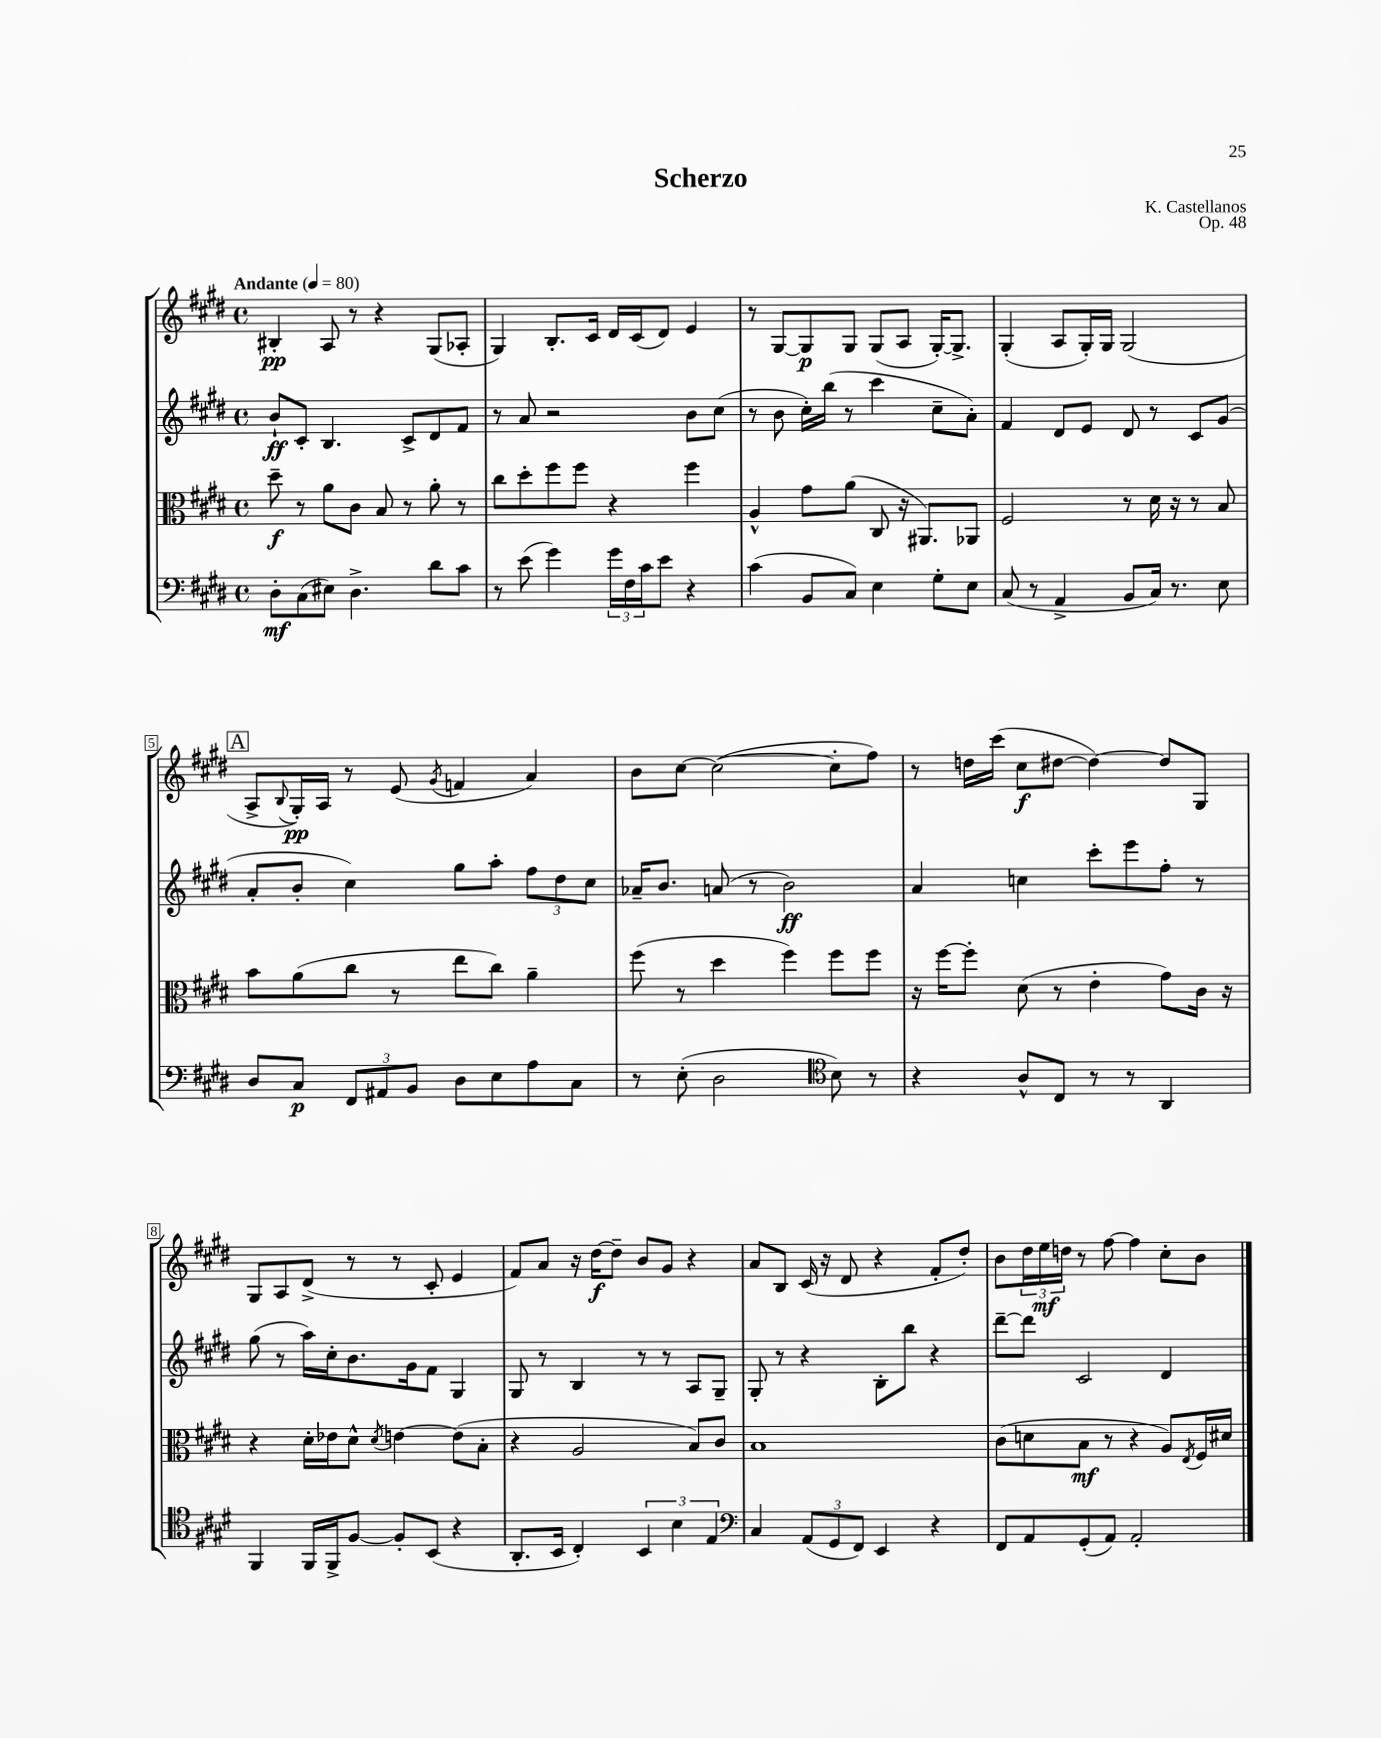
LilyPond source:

\header { title = "Scherzo" composer = "K. Castellanos" opus = "Op. 48" }
<<
\new StaffGroup <<
\new Staff = "s0" {
    \clef treble \key e \major \defaultTimeSignature \time 4/4 \tempo "Andante" 4 = 80
    bis4-.\pp a8 r8 r4 gis8( aes8-. |
    gis4) b8.-. cis'16 dis'16 cis'16( dis'8) e'4 |
    r8 gis8~ gis8\p gis8 gis8( a8 gis16~-.) gis8.-> |
    gis4-.( a8 gis16-.) gis16 gis2( |
    \mark \markup { \box "A" } a8-> \appoggiatura { b8 } gis16-.\pp) a16 r8 e'8( \acciaccatura { gis'8 } f'4 a'4) |
    b'8 cis''8~ cis''2~( cis''8-. fis''8) |
    r8 d''16 cis'''16( cis''8\f dis''8~ dis''4~) dis''8 gis8 |
    gis8 a8 dis'8->( r8 r8 cis'8-. e'4 |
    fis'8) a'8 r16 dis''16~\f dis''8-- b'8 gis'8 r4 |
    a'8 b8 cis'16( r16 dis'8 r4 fis'8-. dis''8-.) |
    b'8 \tuplet 3/2 { dis''16 e''16\mf d''16 } r8 fis''8~ fis''4 cis''8-. b'8 \bar "|." |
}
\new Staff = "s1" {
    \clef treble \key e \major \defaultTimeSignature \time 4/4
    b'8-!\ff cis'8-. b4. cis'8-> dis'8 fis'8 |
    r8 a'8 r2 b'8 cis''8( |
    r8 b'8 cis''16-.) b''16( r8 cis'''4 cis''8-- a'8-.) |
    fis'4 dis'8 e'8 dis'8 r8 cis'8 gis'8( |
    \mark \markup { \box "A" } a'8-. b'8-. cis''4) gis''8 a''8-. \tuplet 3/2 { fis''8 dis''8 cis''8 } |
    aes'16-- b'8. a'8( r8 b'2\ff) |
    a'4 c''4 cis'''8-. e'''8 fis''8-. r8 |
    gis''8( r8 a''16) cis''16-. b'8. gis'16 fis'8 gis4 |
    gis8 r8 b4 r8 r8 a8 gis8-- |
    gis8-. r8 r4 b8-. b''8 r4 |
    dis'''8~-- dis'''8 cis'2 dis'4 \bar "|." |
}
\new Staff = "s2" {
    \clef alto \key e \major \defaultTimeSignature \time 4/4
    dis''8--\f r8 a'8 cis'8 b8 r8 a'8-. r8 |
    cis''8 dis''8-. fis''8 fis''8 r4 fis''4 |
    a4-^ gis'8 a'8( cis8 r16 ais,8.) aes,8 |
    fis2 r8 dis'16 r16 r8 b8 |
    \mark \markup { \box "A" } b'8 a'8( cis''8 r8 e''8 cis''8) a'4-- |
    fis''8( r8 dis''4 fis''4) fis''8 fis''8 |
    r16 fis''16~ fis''8-. dis'8( r8 e'4-. gis'8) cis'16 r16 |
    r4 dis'16-. ees'16 dis'8-^ \acciaccatura { dis'8 } e'4~ e'8( b8-. |
    r4 a2 b8) cis'8 |
    b1 |
    cis'8( d'8 b8\mf r8 r4 a8) \acciaccatura { e8 } fis16 dis'16 \bar "|." |
}
\new Staff = "s3" {
    \clef bass \key e \major \defaultTimeSignature \time 4/4
    dis8-.\mf cis8( eis8) dis4.-> dis'8 cis'8 |
    r8 e'8( gis'4) \tuplet 3/2 { gis'16 fis16 cis'16 } e'8 r4 |
    cis'4( b,8 cis8) e4 gis8-. e8 |
    cis8( r8 a,4-> b,8 cis16) r8. e8 |
    \mark \markup { \box "A" } dis8 cis8\p \tuplet 3/2 { fis,8 ais,8 b,8 } dis8 e8 a8 cis8 |
    r8 e8-.( dis2 \clef tenor b8) r8 |
    r4 a8-^ cis8 r8 r8 a,4 |
    fis,4 fis,16 fis,16-> fis8~ fis8-. b,8( r4 |
    a,8.-. b,16 cis4-.) \tuplet 3/2 { b,4 b4 e4 } |
    \clef bass cis4 \tuplet 3/2 { a,8( gis,8 fis,8) } e,4 r4 |
    fis,8 a,8 gis,8-.( a,8) a,2-. \bar "|." |
}
>>
>>
\layout { \context { \Score \override BarNumber.stencil = #(make-stencil-boxer 0.1 0.3 ly:text-interface::print) } }
